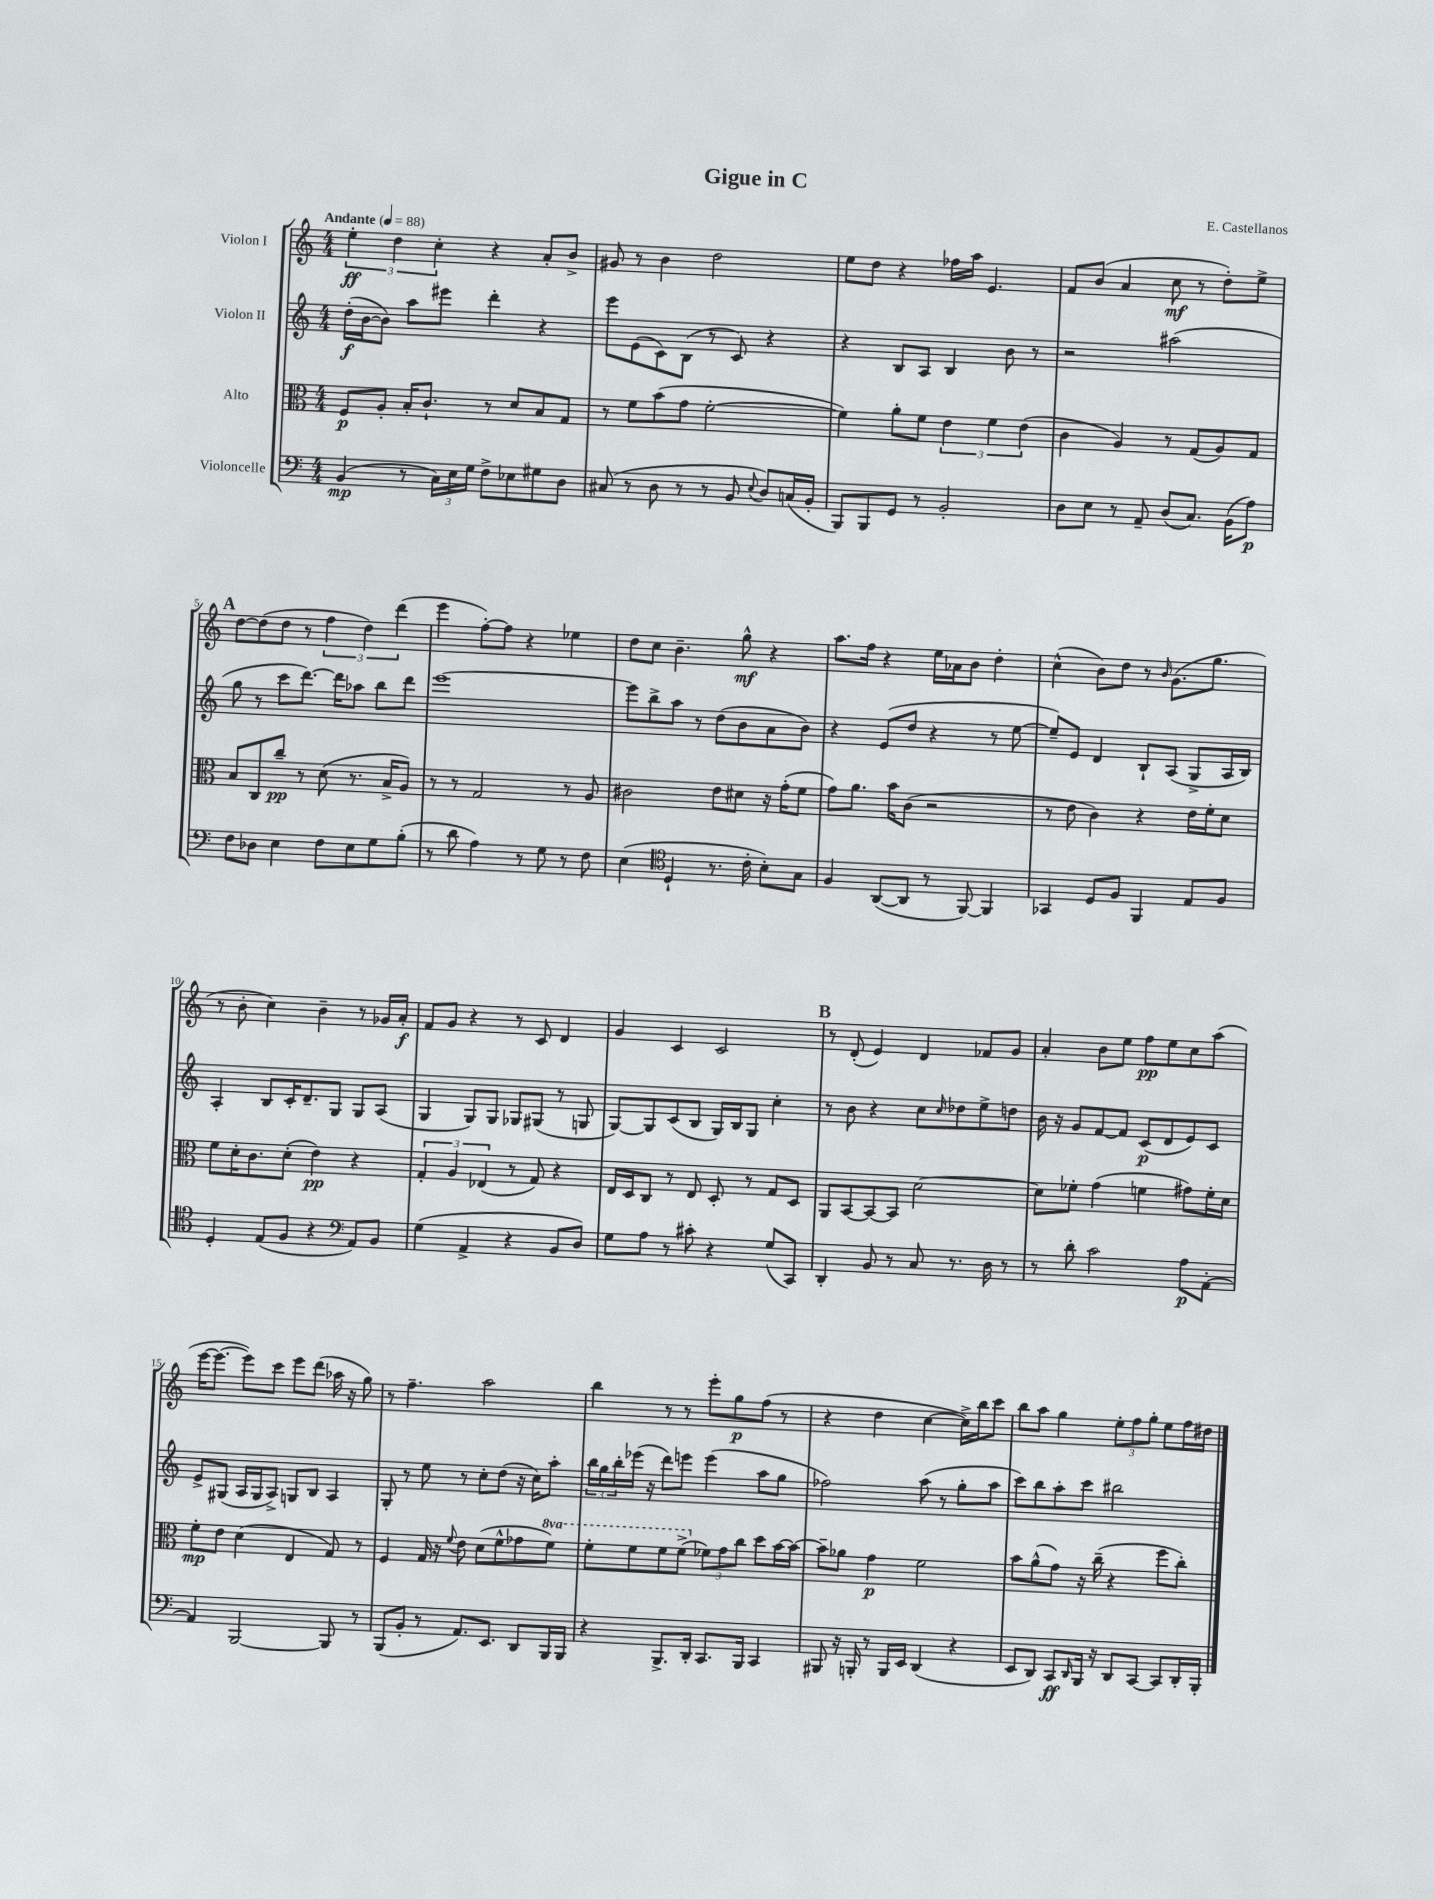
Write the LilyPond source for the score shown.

\header { title = "Gigue in C" composer = "E. Castellanos" }
<<
\new StaffGroup <<
\new Staff = "s0" \with { instrumentName = "Violon I" } {
    \clef treble \key c \major \numericTimeSignature \time 4/4 \tempo "Andante" 4 = 88
    \tuplet 3/2 { e''4-.\ff d''4 c''4-. } r4 a'8-. b'8-> |
    gis'8 r8 b'4 d''2 |
    e''8 d''8 r4 fes''16 a''16 e'4. |
    f'8 b'8( a'4 c''8\mf r8 d''8-.) e''8-> |
    \mark \markup { \bold "A" } d''8~ d''8( d''8 r8 \tuplet 3/2 { f''4 d''4) d'''4( } |
    e'''4 f''8~-.) f''8 r4 ees''4 |
    d''8 c''8 b'4.-- g''8-^\mf r4 |
    a''8. f''16 r4 e''16 aes'16 b'8 d''4-. |
    c''4-^( b'8) d''8 r8 \grace { b'16 } g'8.( g''8. |
    r8 b'8-. c''4) b'4-- r8 ges'16 a'16-.\f |
    f'8 g'8 r4 r8 c'8 d'4 |
    g'4 c'4 c'2 |
    \mark \markup { \bold "B" } r8 d'8-.( e'4) d'4 fes'8 g'8 |
    a'4-. b'8 e''8 f''8\pp e''8 c''8 a''8( |
    e'''16~ e'''8.~ e'''8) c'''8 e'''8 d'''8( aes''16 r16 g''8) |
    r8 f''4.-- a''2 |
    b''4 r8 r8 e'''8-. g''8\p f''8( r8 |
    r4 d''4 c''4~ c''16->) b''16 c'''8 |
    b''8 a''8 g''4 \tuplet 3/2 { e''8-. f''8 g''8-. } e''8 f''16 dis''16 \bar "|." |
}
\new Staff = "s1" \with { instrumentName = "Violon II" } {
    \clef treble \key c \major \numericTimeSignature \time 4/4
    d''16-.\f( b'16~ b'8) a''8 eis'''8 d'''4-. r4 |
    e'''8 e'8( c'8) b8( r8 c'8) r4 |
    r4 b8 a8 b4 b'8 r8 |
    r2 ais''2( |
    \mark \markup { \bold "A" } g''8 r8 c'''8 d'''8.~) d'''16 aes''8 b''8 d'''8 |
    e'''1~ |
    e'''8 b''8-> a''8 r8 d''8( b'8 a'8 b'8) |
    r4 e'8( d''8 r4 r8 e''8~ |
    e''8--) e'8 d'4 b8-! a8( g8-> a16 b16) |
    a4-. b8 c'16-. d'8.-- g8 g8 a8( |
    g4 g8) g8 ges8 gis8( r8 g8 |
    g8~) g8 c'8( b8 g16) b16 g8 c''4-. |
    \mark \markup { \bold "B" } r8 b'8 r4 c''8 \grace { c''16 } des''8 e''8-> d''8 |
    b'16 r16 g'8 f'8~ f'8 c'8\p( d'8 e'8) c'8 |
    e'8-> gis8( a16 gis16 a8->) g8 b8 a4 |
    g8-. r8 e''8 r8 c''8-. d''8( r16 c''16) a''8-. |
    \tuplet 3/2 { b''16 g''16 b''16-. } ees'''16( r16 d'''8) e'''8 e'''4( a''8 g''8 |
    fes''2) a''8( r8 g''8-. a''8 |
    c'''8) b''8 a''8-. c'''8 bis''2 \bar "|." |
}
\new Staff = "s2" \with { instrumentName = "Alto" } {
    \clef alto \key c \major \numericTimeSignature \time 4/4 \set Staff.ottavationMarkups = #ottavation-simple-ordinals
    f8\p a8-. b16-. c'8.-! r8 d'8 b8 g8 |
    r8 f'8 b'8( g'8 f'2~-. |
    f'4) a'8-. f'8 \tuplet 3/2 { e'4 f'4 e'4( } |
    c'4 a4) r8 g8( a8) g8 |
    \mark \markup { \bold "A" } b8 c8 c''8--\pp r8 d'8( r8. b16-> a8) |
    r8 r8 g2 r8 a8 |
    cis'2 e'8 dis'8 r16 g'16-.( f'8 |
    g'8) a'8. b'16 c'8( r2 |
    r8 e'8 c'4) r4 e'16 f'16-. d'8 |
    f'8 d'16-. c'8. d'8-.( e'4\pp) r4 |
    \tuplet 3/2 { g4-. a4 ees4( } r8 g8) r4 |
    e16 d16 c8 r8 e8 d8-. r8 g8 d8 |
    \mark \markup { \bold "B" } a,8 b,8~ b,8~ b,8 d'2~ |
    d'8 fes'8-. g'4( f'4 gis'8) f'16-. d'16 |
    f'8-.\mp e'8 d'4( e4 g8) r8 |
    f4 g16 r16 \appoggiatura { f'8 } e'8 d'8( f'8-^ ges'8 \ottava #1 f''8) |
    f''8-. f''8 f''8 f''8->( \ottava #0 \tuplet 3/2 { fes'8) g'8 c''8 } d''8 b'16~ b'16~ |
    b'8-- aes'8 g'4\p f'2 |
    b'8 a'8-^( g'8) r16 c''16--( r4 f''8 c''8-.) \bar "|." |
}
\new Staff = "s3" \with { instrumentName = "Violoncelle" } {
    \clef bass \key c \major \numericTimeSignature \time 4/4
    b,4\mp( r8 \tuplet 3/2 { c16) e16 g16 } f8-> ees8 gis8 d8 |
    cis8( r8 d8 r8 r8 b,8 \appoggiatura { e8 } d8) c16( b,16-. |
    b,,8) b,,8 g,8 r8 b,2-. |
    d8 e8 r8 a,8-- d8( c8.) b,16( a8\p) |
    \mark \markup { \bold "A" } f8 des8 e4 f8 e8 g8 b8-.( |
    r8 d'8 a4) r8 g8 r8 f8 |
    e4( \clef tenor d4-! r8. c'16-. b8-.) g8 |
    f4 a,8~( a,8 r8 f,8~) f,4 |
    ges,4 d8 f8 f,4 e8 f8 |
    d4-. e8( f8 r4 \clef bass a,8) b,8 |
    g4( a,4-> r4 b,8 d8) |
    g8 a8 r8 cis'8-. r4 g8( c,8) |
    \mark \markup { \bold "B" } d,4-. b,8 r8 c8 r8. d16 r8 |
    r8 d'8-. c'2 a8\p a,8~-. |
    a,4 b,,2~ b,,8 r8 |
    b,,8( b,8-. r8 a,8.) e,8. d,8 b,,16 b,,16 |
    r4 b,,8.-> d,16-. c,8. b,,16 c,4 |
    bis,,8 r16 b,,16-. r8 b,,16 e,16 d,4( r4 |
    e,8 d,8) c,8\ff \grace { d,16 } b,,16 r16 d,8 c,8~ c,8 d,16-. b,,16-. \bar "|." |
}
>>
>>
